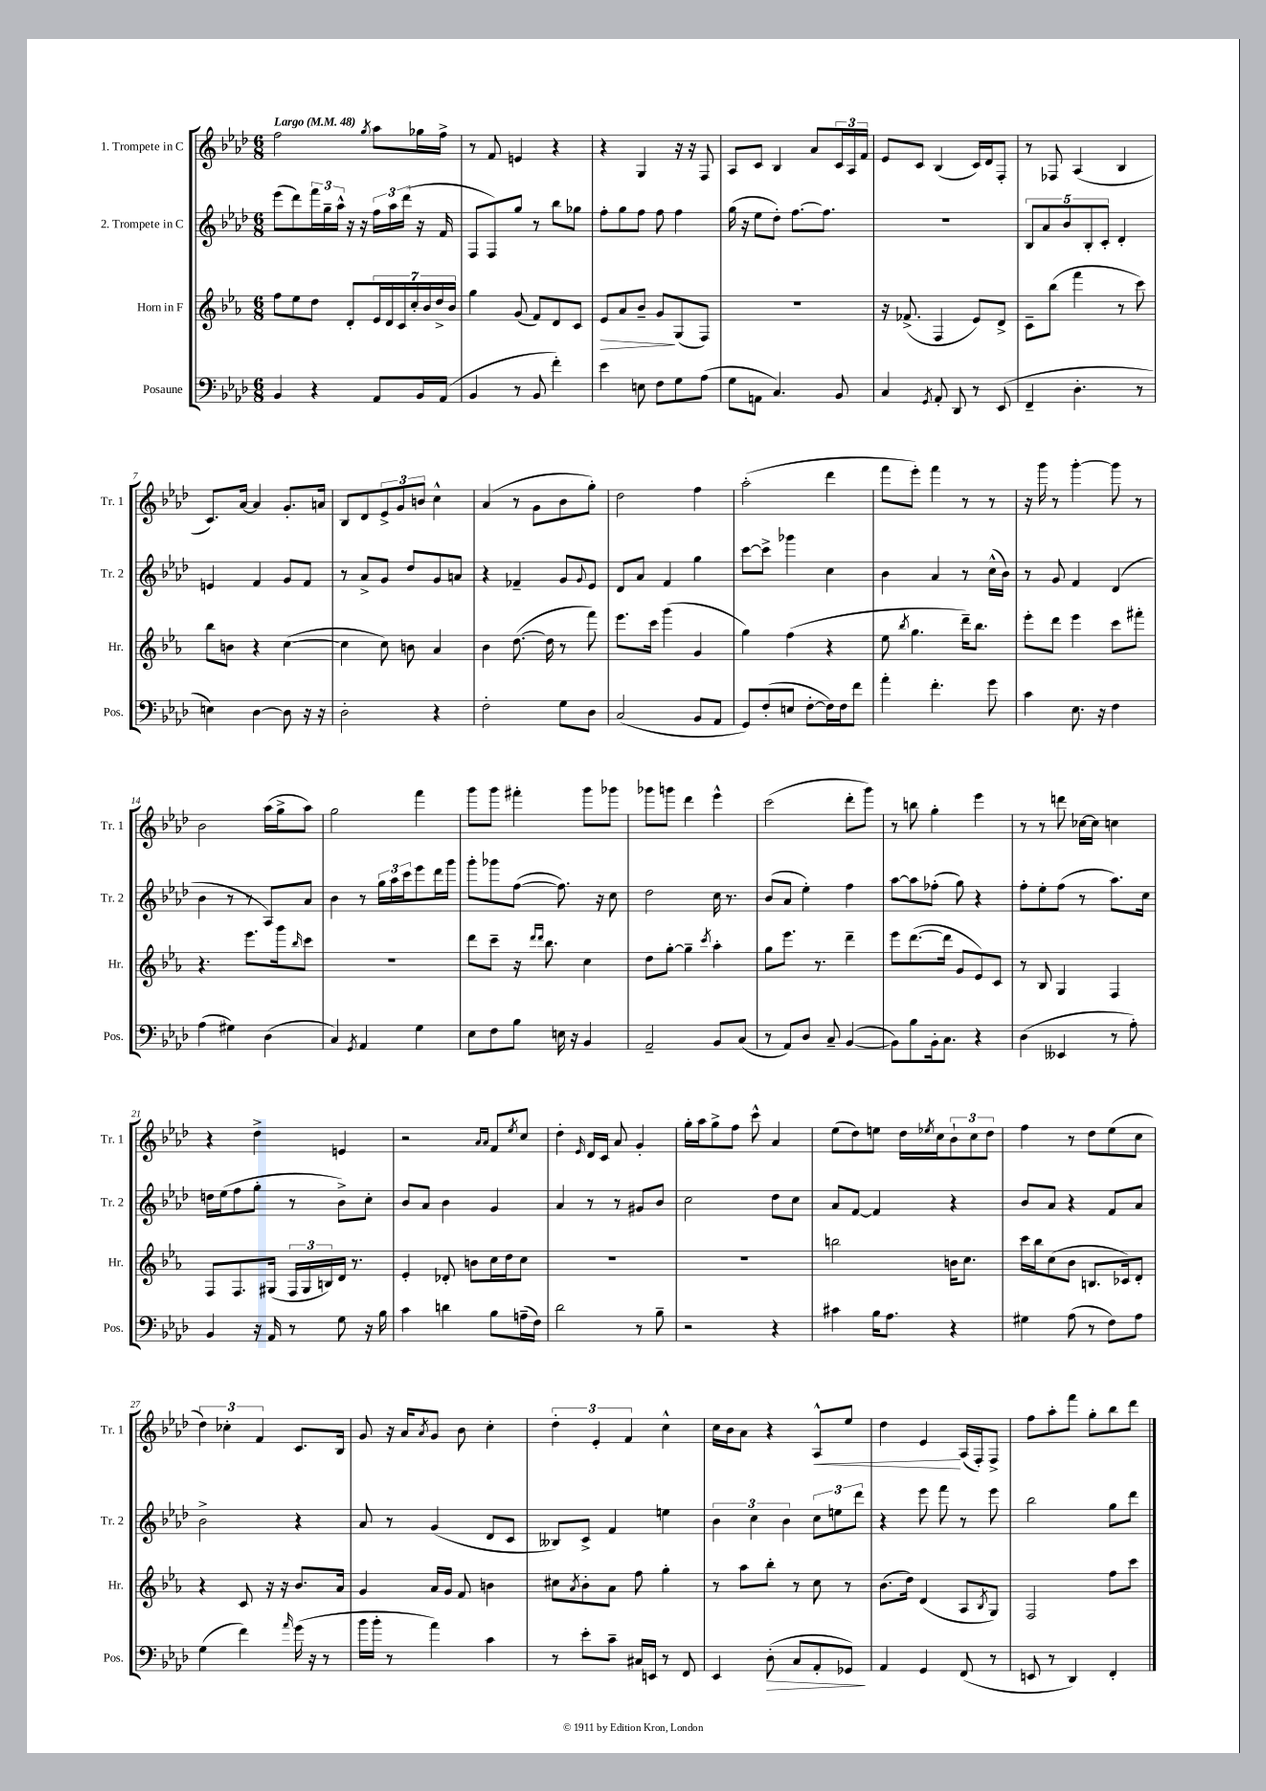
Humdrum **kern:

**kern	**dynam	**kern	**dynam	**kern	**kern	**dynam
*part4	*part4	*part3	*part3	*part2	*part1	*part1
*staff4	*staff4	*staff3	*staff3	*staff2	*staff1	*staff1
*I"Posaune	*	*I"Horn in F	*	*I"2. Trompete in C	*I"1. Trompete in C	*
*I'Pos.	*	*I'Hr.	*	*I'Tr. 2	*I'Tr. 1	*
*clefF4	*	*clefG2	*	*clefG2	*clefG2	*
*k[b-e-a-d-]	*	*k[b-e-a-]	*	*k[b-e-a-d-]	*k[b-e-a-d-]	*
*M6/8	*	*M6/8	*	*M6/8	*M6/8	*
*MM48	*	*MM48	*	*MM48	*MM48	*
=1	=1	=1	=1	=1	=1	=1
!	!	!	!	!	!LO:TX:a:B:t=Largo	!
4BB-/	.	8ff\L	.	(8eee-\L	2ff\	.
.	.	8ee-\	.	8ddd-\)	.	.
4r	.	8dd\J	.	24fff\L	.	.
.	.	.	.	24gg~\	.	.
.	.	.	.	24aa-^^\JJ	.	.
.	.	8d'/L	.	16r	.	.
.	.	.	.	16r	.	.
.	.	.	.	.	8qgg/	.
8AA-/L	.	28e-/L	.	24ff\LL	8aa-\L	.
.	.	28d/	.	.	.	.
.	.	.	.	24aa-\	.	.
.	.	28c/	.	.	.	.
.	.	.	.	(24ddd-\JJ	.	.
.	.	28cc'/	.	.	.	.
16BB-/L	.	.	.	16r	16gg-X\L	.
.	.	28b-/	.	.	.	.
.	.	28dd^/	.	.	.	.
(16AA-/JJ	.	.	.	16f/	16ff^\JJ	.
.	.	28b-/JJ	.	.	.	.
=2	=2	=2	=2	=2	=2	=2
4BB-/	.	4gg\	.	8F/L	8r	.
.	.	.	.	8F/)	8f/	.
8r	.	(8g/	.	8gg/J	4en/	.
8BB-/	.	8f/L)	.	8r	.	.
4f'\)	.	8d/	.	8bb-\L	4r	.
.	.	8c/J	.	8gg-X\J	.	.
=3	=3	=3	=3	=3	=3	=3
!	!	!	!LO:HP:b	!	!	!
4e-\	.	8e-/L	>	8ff'\L	4r	.
.	.	8a-/	.	8gg\	.	.
8En\	.	8b-~/J	.	8ff\J	4G/	.
8F\L	.	8g/L	.	8ff\	.	.
8G\	.	(8G/	]	4ff\	16r	.
.	.	.	.	.	16r	.
(8A-\J	.	8F/J)	.	.	8F/	.
=4	=4	=4	=4	=4	=4	=4
8G\L	.	2.r	.	(16gg\	8A-/L	.
.	.	.	.	16r	.	.
8AAn\J	.	.	.	8ee-\L	8c/J	.
4.C/)	.	.	.	8dd-'\J)	4B-/	.
.	.	.	.	[8.ff\L	.	.
.	.	.	.	.	8a-/L	.
.	.	.	.	8.ff\J]	.	.
8BB-/	.	.	.	.	24c/L	.
.	.	.	.	.	24A-/	.
.	.	.	.	.	24f/JJ	.
=5	=5	=5	=5	=5	=5	=5
4C/	.	16r	.	2.r	8e-/L	.
.	.	(8.f-X^/	.	.	.	.
.	.	.	.	.	8c/J	.
8qGG/	.	.	.	.	.	.
8AA-'/	.	4F/	.	.	(4B-/	.
8DD-/	.	.	.	.	.	.
8r	.	8e-/L)	.	.	16c/LL)	.
.	.	.	.	.	16d-/J	.
(8EE-/	.	8d^/J	.	.	8F'/J	.
=6	=6	=6	=6	=6	=6	=6
4FF~/	.	8c~\L	.	10B-/L	8r	.
.	.	.	.	10a-/	.	.
.	.	(8bb-\J	.	.	8F-X/	.
.	.	.	.	10b-/	.	.
4.D-'\	.	4fff\	.	.	(4A-/	.
.	.	.	.	10B-'/	.	.
.	.	.	.	10c'/J	.	.
.	.	8r	.	4d-'/	4B-/	.
8r	.	8ccc\)	.	.	.	.
!!LO:LB:g=z
=7	=7	=7	=7	=7	=7	=7
4En\)	.	8bb-\L	.	4en/	8.c/L)	.
.	.	8bn\J	.	.	.	.
.	.	.	.	.	[16a-/Jk	.
[4D-\	.	4r	.	4f/	4a-/]	.
8D-\]	.	([4cc\	.	8g/L	8.g'/L	.
16r	.	.	.	8f/J	.	.
16r	.	.	.	.	16an/Jk	.
=8	=8	=8	=8	=8	=8	=8
2D-'\	.	4cc\]	.	8r	8B-/L	.
.	.	.	.	8a-^/L	8d-/	.
.	.	8cc\)	.	8g/J	12e-^/	.
.	.	.	.	.	12g/	.
.	.	8bn\	.	8dd-/L	.	.
.	.	.	.	.	12bn/J	.
4r	.	4a-/	.	8g/	4cc^^\	.
.	.	.	.	8an/J	.	.
=9	=9	=9	=9	=9	=9	=9
2F'\	.	4b-\	.	4r	(4a-/	.
.	.	([8.dd\	.	4f-X~/	8r	.
.	.	.	.	.	8g\L	.
.	.	16dd\]	.	.	.	.
8G\L	.	8r	.	8g/L	8b-\	.
.	.	.	.	8qqg/	.	.
8D-\J	.	8fff\)	.	8e-/J	8gg'\J)	.
=10	=10	=10	=10	=10	=10	=10
(2C/	.	8.eee-\L	.	8d-/L	2dd-\	.
.	.	.	.	8a-/J	.	.
.	.	16ccc\Jk	.	.	.	.
.	.	(4ggg\	.	4f/	.	.
8BB-/L	.	4g/	.	4gg\	4ff\	.
8AA-/J	.	.	.	.	.	.
=11	=11	=11	=11	=11	=11	=11
8GG/L)	.	4gg\)	.	[8ccc\L	(2aa-'\	.
(8F'/	.	.	.	8ccc^\J]	.	.
8En/J	.	(4ff\	.	4ggg-X\	.	.
[8F'\L	.	.	.	.	.	.
16F\L])	.	4r	.	4cc\	4ddd-\	.
16F\J	.	.	.	.	.	.
8f\J	.	.	.	.	.	.
=12	=12	=12	=12	=12	=12	=12
4a-'\	.	8ee-\	.	4b-\	8fff\L	.
.	.	8qbb-/	.	.	.	.
.	.	4.gg\	.	.	8eee-'\J)	.
4.f'\	.	.	.	4a-/	4fff\	.
.	.	16ddd~\KL)	.	8r	8r	.
.	.	8.bb-\J	.	.	.	.
8g\	.	.	.	(16cc^^\LL	8r	.
.	.	.	.	16b-\JJ)	.	.
=13	=13	=13	=13	=13	=13	=13
4c\	.	8eee-'\L	.	8r	16r	.
.	.	.	.	.	16ggg\	.
.	.	8ddd\J	.	8g/	8r	.
8.E-\	.	4eee-\	.	4f/	[4ggg'\	.
16r	.	.	.	.	.	.
4F\	.	8ccc\L	.	(4d-/	8ggg\]	.
.	.	8fff#X'\J	.	.	8r	.
!!LO:LB:g=z
=14	=14	=14	=14	=14	=14	=14
(4A-\	.	4.r	.	4b-\	2b-\	.
4G#X\)	.	.	.	8r	.	.
.	.	8.eee-\L	.	8r	.	.
(4D-\	.	.	.	8A-/L)	(16aa-\LL	.
.	.	16ggg\k	.	.	16gg^\J	.
.	.	16qqbb-/	.	.	.	.
.	.	8ccc\J	.	8a-/J	8aa-\J)	.
=15	=15	=15	=15	=15	=15	=15
4C/)	.	2.r	.	4b-\	2gg\	.
8qGG/	.	.	.	.	.	.
4AA-/	.	.	.	8r	.	.
.	.	.	.	24gg\LL	.	.
.	.	.	.	24aa-\	.	.
.	.	.	.	24ccc\J	.	.
4G\	.	.	.	8eee-\	4fff\	.
.	.	.	.	16ddd-\L	.	.
.	.	.	.	16ggg\JJ	.	.
=16	=16	=16	=16	=16	=16	=16
8E-\L	.	8ddd\L	.	8ggg'\L	8ggg\L	.
8F\	.	8ccc~\J	.	8ggg-X\	8ggg\J	.
8B-\J	.	16r	.	([8ff\J	4fff#X'\	.
.	.	16qqddd/LL	.	.	.	.
.	.	16qqddd/JJ	.	.	.	.
.	.	8.bb-\	.	.	.	.
16En\	.	.	.	8.ff\])	.	.
16r	.	.	.	.	.	.
4BB-/	.	4cc\	.	.	8ggg\L	.
.	.	.	.	16r	.	.
.	.	.	.	8cc\	8ggg-X\J	.
=17	=17	=17	=17	=17	=17	=17
2AA-~/	.	8dd\L	.	2dd-\	8ggg-X\L	.
.	.	[8gg'\J	.	.	8gggn\J	.
.	.	4gg~\]	.	.	4ddd-\	.
.	.	8qccc/	.	.	.	.
8BB-/L	.	4aa-'\	.	16cc\	4eee-^^\	.
.	.	.	.	8.r	.	.
(8C/J	.	.	.	.	.	.
=18	=18	=18	=18	=18	=18	=18
8r	.	8gg\L	.	(8b-/L	(2ccc\	.
8AA-/L)	.	8.eee-\J	.	8a-/J	.	.
8D-/J	.	.	.	4ee-'\)	.	.
.	.	8.r	.	.	.	.
8C~/	.	.	.	.	.	.
([4BB-/	.	4ddd~\	.	4ff\	8ddd-'\L	.
.	.	.	.	.	8ggg\J)	.
=19	=19	=19	=19	=19	=19	=19
8BB-\L])	.	8eee-\L	.	[8aa-\L	8r	.
8B-\	.	([8.ddd\	.	8aa-\]	8bbn\	.
16BB-'\k	.	.	.	(8ff-X'\J	4gg'\	.
8.C\J	.	16ddd\Jk]	.	.	.	.
.	.	8g/L	.	8gg\)	.	.
4r	.	8e-/)	.	4r	4eee-\	.
.	.	8c/J	.	.	.	.
=20	=20	=20	=20	=20	=20	=20
(4D-\	.	8r	.	8ff'\L	8r	.
.	.	8B-/	.	8ee-'\	8r	.
4EE--X/	.	4G/	.	(8ff\J	8dddn\	.
.	.	.	.	8r	[16cc-X\LL	.
.	.	.	.	.	16cc-\JJ]	.
8r	.	4F/	.	8.aa-\L)	4ccn\	.
8A-'\)	.	.	.	.	.	.
.	.	.	.	16cc\Jk	.	.
!!LO:LB:g=z
=21	=21	=21	=21	=21	=21	=21
4BB-/	.	8F/L	.	16ddn\LL	4r	.
.	.	.	.	(16ee-\J	.	.
.	.	8.F/	.	8ff\	.	.
16r	.	.	.	8gg'\J	4dd-^\	.
16AA-/	.	(16G#X/Jk	.	.	.	.
8r	.	24F/LL	.	8r	.	.
.	.	24G#/	.	.	.	.
.	.	24Bn/)	.	.	.	.
8G\	.	16d/JJ	.	8b-^\L)	4en/	.
.	.	8.r	.	.	.	.
16r	.	.	.	8cc'\J	.	.
16B-\	.	.	.	.	.	.
=22	=22	=22	=22	=22	=22	=22
4c\	.	4e-'/	.	8b-/L	2r	.
.	.	.	.	8a-/J	.	.
4dn\	.	8d-X'/	.	4b-\	.	.
.	.	8bn\L	.	.	.	.
.	.	.	.	.	16qqa-/LL	.
.	.	.	.	.	16qqa-/JJ	.
8B-\L	.	16cc\L	.	4g/	8f/L	.
.	.	16dd\J	.	.	.	.
.	.	.	.	.	8qee-/	.
(16An~\L	.	8cc\J	.	.	8cc/J	.
16F\JJ)	.	.	.	.	.	.
=23	=23	=23	=23	=23	=23	=23
2d-\	.	2.r	.	4a-/	4dd-'\	.
.	.	.	.	.	16qqe-/	.
.	.	.	.	8r	16d-/LL	.
.	.	.	.	.	16c/JJ	.
.	.	.	.	8r	8a-/	.
8r	.	.	.	8g#X/L	4g'/	.
8B-~\	.	.	.	8b-/J	.	.
=24	=24	=24	=24	=24	=24	=24
2r	.	2.r	.	2cc\	16gg'\LL	.
.	.	.	.	.	16aa-\J	.
.	.	.	.	.	8gg^\	.
.	.	.	.	.	8ff\J	.
.	.	.	.	.	8ccc^^\	.
4r	.	.	.	8dd-\L	4a-/	.
.	.	.	.	8cc\J	.	.
=25	=25	=25	=25	=25	=25	=25
4c#X\	.	2bbn\	.	8a-/L	(8ee-\L	.
.	.	.	.	[8f/J	8dd-\)	.
16B-\KL	.	.	.	4f/]	8een\J	.
8.A-\J	.	.	.	.	.	.
.	.	.	.	.	16dd-\LL	.
.	.	.	.	.	8qee-X/	.
.	.	.	.	.	16cc\J	.
4r	.	16bn\KL	.	4r	12b-`\	.
.	.	8.cc\J	.	.	.	.
.	.	.	.	.	12cc\	.
.	.	.	.	.	12dd-\J	.
=26	=26	=26	=26	=26	=26	=26
4G#X\	.	16ccc\LL	.	8b-/L	4ff\	.
.	.	16bb-\J	.	.	.	.
.	.	(8cc\	.	8a-/J	.	.
(8A-\	.	8b-\J	.	4r	8r	.
8r	.	8.Bn/L	.	.	8dd-\L	.
8F\L)	.	.	.	8f/L	(8ee-\	.
.	.	16c-X/k)	.	.	.	.
8A-\J	.	8d'/J	.	8a-/J	8cc\J	.
!!LO:LB:g=z
=27	=27	=27	=27	=27	=27	=27
(4G\	.	4r	.	2b-^\	6dd-\)	.
.	.	.	.	.	6cc-X'\	.
4f\)	.	8c/	.	.	.	.
.	.	.	.	.	6f/	.
.	.	16r	.	.	.	.
.	.	16r	.	.	.	.
16qqa-/	.	.	.	.	.	.
(16g\	.	8.b-/L	.	4r	8.c/L	.
16r	.	.	.	.	.	.
8r	.	.	.	.	.	.
.	.	16a-/Jk	.	.	16B-/Jk	.
=28	=28	=28	=28	=28	=28	=28
16b-\LL	.	4g/	.	8a-/	8g/	.
16b-'\JJ	.	.	.	.	.	.
8r	.	.	.	8r	16r	.
.	.	.	.	.	16a-/KL	.
.	.	.	.	.	8qa-/	.
4a-\)	.	16a-/LL	.	(4g/	8g/J	.
.	.	16g/JJ	.	.	.	.
.	.	8f/	.	.	8b-\	.
4c\	.	4bn\	.	8d-/L	4cc'\	.
.	.	.	.	8c/J	.	.
=29	=29	=29	=29	=29	=29	=29
8r	.	8cc#X\L	.	8B--X/L)	6dd-'\	.
.	.	8qa-/	.	.	.	.
8e-'\L	.	8b-'\	.	8c^/J	.	.
.	.	.	.	.	6e-'/	.
8c~\J	.	8a-\J	.	4f/	.	.
.	.	.	.	.	6f/	.
16C#X/LL	.	8ff\	.	.	.	.
16EEn/JJ	.	.	.	.	.	.
8r	.	4gg'\	.	4een\	4cc^^\	.
8FF/	.	.	.	.	.	.
=30	=30	=30	=30	=30	=30	=30
4EE-/	.	8r	.	6b-\	16cc\LL	.
.	.	.	.	.	16b-\J	.
.	.	8aa-\L	.	.	8a-\J	.
.	.	.	.	6cc\	.	.
!	!LO:HP:b	!	!	!	!	!
(8D-'\	>	8bb-'\J	.	.	4r	.
.	.	.	.	6b-\	.	.
8C/L	.	8r	.	.	.	.
!	!	!	!	!	!	!LO:HP:b
8AA-'/	.	8cc\	.	12cc\L	8A-^^/L	<
.	.	.	.	12een\	.	.
8GG-X/J)	.	8r	.	.	8ee-/J	.
.	.	.	.	12ddd-\J	.	.
.	]	.	.	.	.	.
=31	=31	=31	=31	=31	=31	=31
4AA-/	.	(8.b-\L	.	4r	4dd-\	.
.	.	16dd\Jk)	.	.	.	.
4GG/	.	(4d/	.	8eee-\	4e-/	.
.	.	.	.	8fff\	.	.
(8FF/	.	8A-/L	.	8r	(16A-/LL	[
.	.	.	.	.	16F'/J)	.
.	.	8qB-/	.	.	.	.
8r	.	8G/J)	.	8eee-\	8F^/J	.
=32	=32	=32	=32	=32	=32	=32
8EEn/	.	2F/	.	2bb-\	8ff\L	.
8r	.	.	.	.	8aa-'\	.
4DD-/)	.	.	.	.	8fff\J	.
.	.	.	.	.	8gg'\L	.
4FF'/	.	8ff\L	.	8gg\L	8bb-\	.
.	.	8ccc\J	.	8ddd-\J	8ddd-\J	.
==	==	==	==	==	==	==
*-	*-	*-	*-	*-	*-	*-
